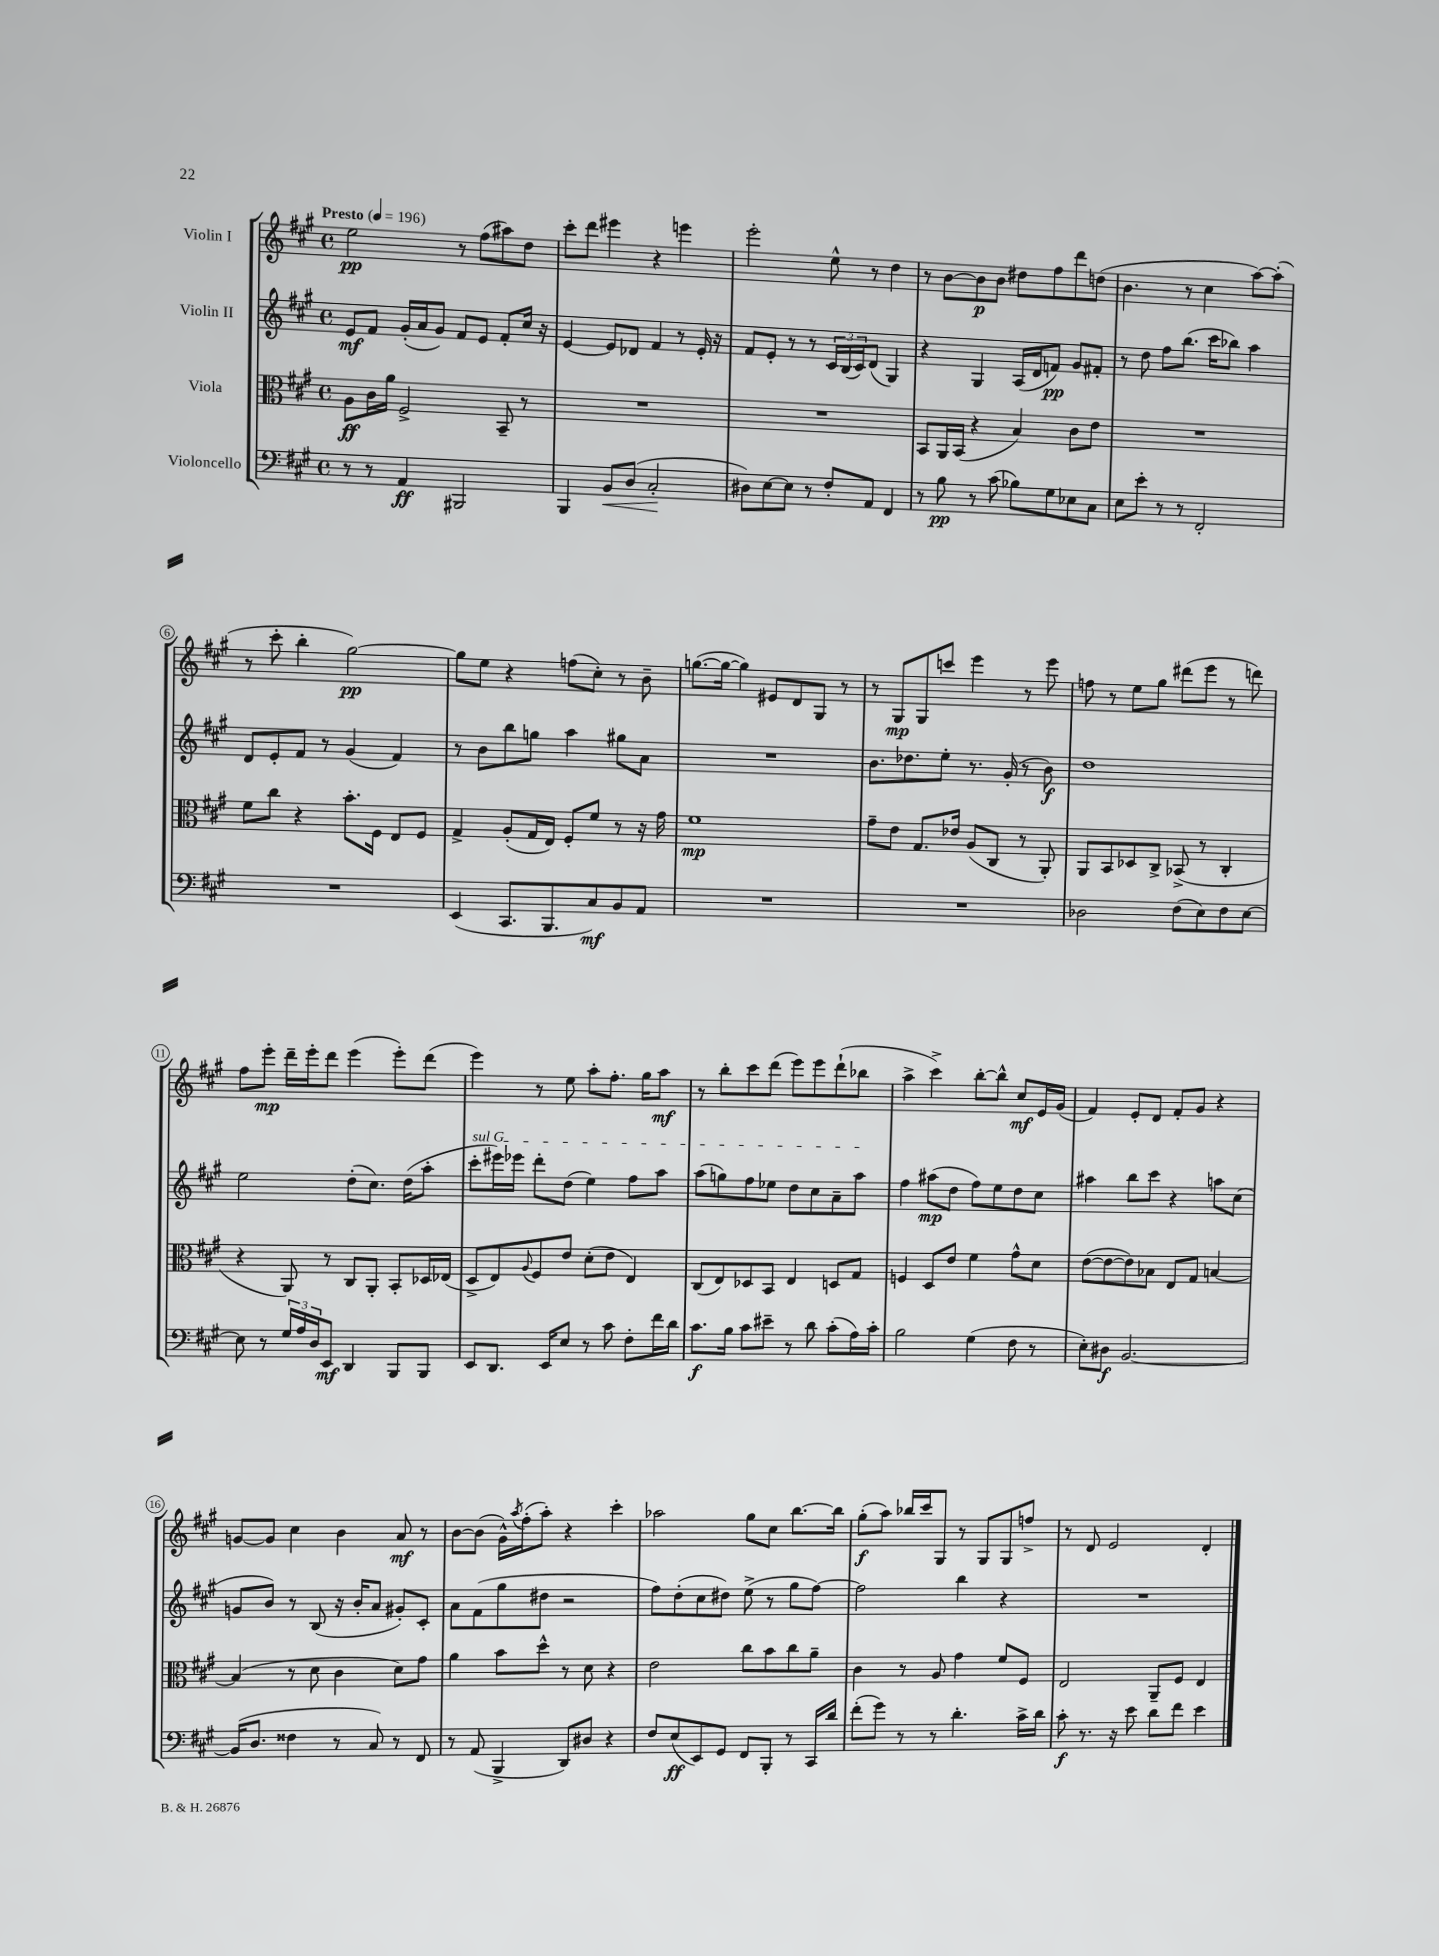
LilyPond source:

<<
\new StaffGroup <<
\new Staff = "s0" \with { instrumentName = "Violin I" } {
    \clef treble \key a \major \defaultTimeSignature \time 4/4 \tempo "Presto" 4 = 196
    e''2\pp r8 fis''8( ais''8) d''8 |
    cis'''8-. d'''8 eis'''4 r4 e'''4 |
    e'''2-. e''8-^ r8 d''4 |
    r8 b'8~ b'8\p b'8 dis''8 fis''8 d'''8 d''8( |
    b'4. r8 cis''4 a''8~) a''8-.( |
    r8 cis'''8-. b''4-. gis''2~\pp) |
    gis''8 e''8 r4 f''8( cis''8-.) r8 b'8-- |
    g''8.~( g''16~ g''4) eis'8 d'8 gis8 r8 |
    r8 gis8\mp gis8 c'''8 e'''4 r8 e'''8 |
    f''8 r8 e''8 gis''8 dis'''8( e'''8 r8 d'''8) |
    fis''8 e'''8-.\mp d'''16-- e'''16-. d'''8 e'''4( e'''8-.) d'''8( |
    e'''4) r8 e''8 a''8-. fis''8.-. gis''16 a''8\mf |
    r8 b''8-. cis'''8 d'''8( e'''8) e'''8 d'''8-!( bes''8 |
    a''4-> cis'''4->) b''8~-. b''8-^ cis''8\mf e'16 gis'16( |
    fis'4) e'8-. d'8 fis'8-. gis'8 r4 |
    g'8~ g'8 cis''4 b'4 a'8\mf r8 |
    b'8~ b'8( gis'16-^) \acciaccatura { a''8 } fis''16-.( a''8-.) r4 cis'''4-. |
    aes''2 gis''8 cis''8 b''8.~ b''16 |
    gis''8-.\f( a''8) bes''16 cis'''16 gis8 r8 gis8 gis8 f''8-> |
    r8 d'8 e'2 d'4-. \bar "|." |
}
\new Staff = "s1" \with { instrumentName = "Violin II" } {
    \clef treble \key a \major \defaultTimeSignature \time 4/4
    e'8\mf fis'8 gis'16-.( a'16 gis'8) fis'8 e'8 fis'8-. cis''16 r16 |
    e'4~ e'8 des'8 fis'4 r8 e'16-. r16 |
    fis'8 e'8-. r8 r8 \tuplet 3/2 { cis'16 b16( cis'16) } d'8( gis4) |
    r4 gis4 a16( d'16 f'8\pp) gis'8 fis'8-. |
    r8 d''8 fis''8 b''8.( cis'''16 bes''8) a''4 |
    d'8 e'8-. fis'8 r8 gis'4( fis'4) |
    r8 b'8 b''8 g''8 a''4 gis''8 a'8 |
    R1 |
    b'8. des''8. e''8-. r8. gis'16-.( r8 b'8\f) |
    d''1 |
    e''2 d''8-.( cis''8.) d''16( a''8-. |
    \once \override TextSpanner.bound-details.left.text = \markup { \italic "sul G" } cis'''8-.\startTextSpan eis'''16) ees'''16 d'''8-. d''8( e''4) fis''8 a''8 |
    a''8( g''8) fis''8 ees''8 d''8 cis''8 a'8-- a''8\stopTextSpan |
    fis''4 ais''8\mp( d''8 fis''8) e''8 d''8 cis''8 |
    ais''4 b''8 cis'''8 r4 a''8 cis''8( |
    g'8 b'8) r8 b8( r16 b'16-. a'8 gis'8-.) cis'8-. |
    a'8 fis'8( gis''8 dis''8 r2 |
    fis''8) d''8-.( cis''8 dis''8) e''8->( r8 gis''8 fis''8~) |
    fis''2 b''4 r4 |
    R1 \bar "|." |
}
\new Staff = "s2" \with { instrumentName = "Viola" } {
    \clef alto \key a \major \defaultTimeSignature \time 4/4
    a8\ff cis'16 a'16 fis2-> b,8-- r8 |
    R1 |
    R1 |
    b,8 a,16 b,16( r4 b4) cis'8 e'8 |
    R1 |
    fis'8 cis''8 r4 b'8.-. fis16 e8 fis8 |
    gis4-> a8-.( gis16 e16) fis8-. fis'8 r8 r16 gis'16 |
    fis'1\mp |
    gis'8-- e'8 gis8. ees'16 a8( cis8 r8 a,8-.) |
    a,8 b,8 des8 cis8-> bes,8->( r8 cis4-. |
    r4 a,8) r8 cis8 a,8-. b,8-. des16 ees16( |
    d8-> e8) \appoggiatura { a8 } fis8 e'8 d'8-.( e'8 e4) |
    cis8( e8) des8 b,8 e4 d8 gis8 |
    f4 d8 e'8 fis'4 gis'8-^ d'8 |
    e'8~( e'8~ e'8) bes8 e8 gis8 b4~ |
    b4( r8 d'8 cis'4 d'8) gis'8 |
    a'4 b'8 d''8-^ r8 d'8 r4 |
    e'2 cis''8 b'8 cis''8 a'8-- |
    cis'4 r8 a8 gis'4 fis'8 fis8 |
    e2 a,8-- fis8 e4 \bar "|." |
}
\new Staff = "s3" \with { instrumentName = "Violoncello" } {
    \clef bass \key a \major \defaultTimeSignature \time 4/4
    r8 r8 a,4\ff bis,,2 |
    b,,4 b,8\< d8( cis2-.\! |
    dis8) e8~ e8 r8 fis8-. a,8 fis,4 |
    r8 b8\pp r8 cis'8( bes8) gis8 ees8 cis8 |
    e8 e'8-. r8 r8 fis,2-. |
    R1 |
    e,4( cis,8. b,,8. cis8\mf) b,8 a,8 |
    R1 |
    R1 |
    des2 fis8( e8) fis8 e8~ |
    e8 r8 \tuplet 3/2 { gis16 a16 d16 } e,8\mf d,4 b,,8 b,,8 |
    e,8 d,8. e,16 e8 r8 cis'8 fis8-. fis'16 d'16 |
    cis'8.\f b16 cis'8 eis'8-- r8 d'8 cis'8-.( a16) cis'16-. |
    b2 gis4( fis8 r8 |
    e8-.) dis8\f b,2.~ |
    b,16( d8. fisis4 r8 cis8) r8 fis,8 |
    r8 a,8( b,,4-> d,8) dis8 r4 |
    fis8 e8\ff( e,8) gis,8 fis,8 b,,8-. r8 cis,16 d'16 |
    fis'8-.( gis'8) r8 r8 d'4.-. cis'16-> d'16 |
    cis'8-.\f r8. r16 e'8 d'8 fis'8 e'4 \bar "|." |
}
>>
>>
\layout { \context { \Score \override BarNumber.stencil = #(make-stencil-circler 0.1 0.3 ly:text-interface::print) } }
